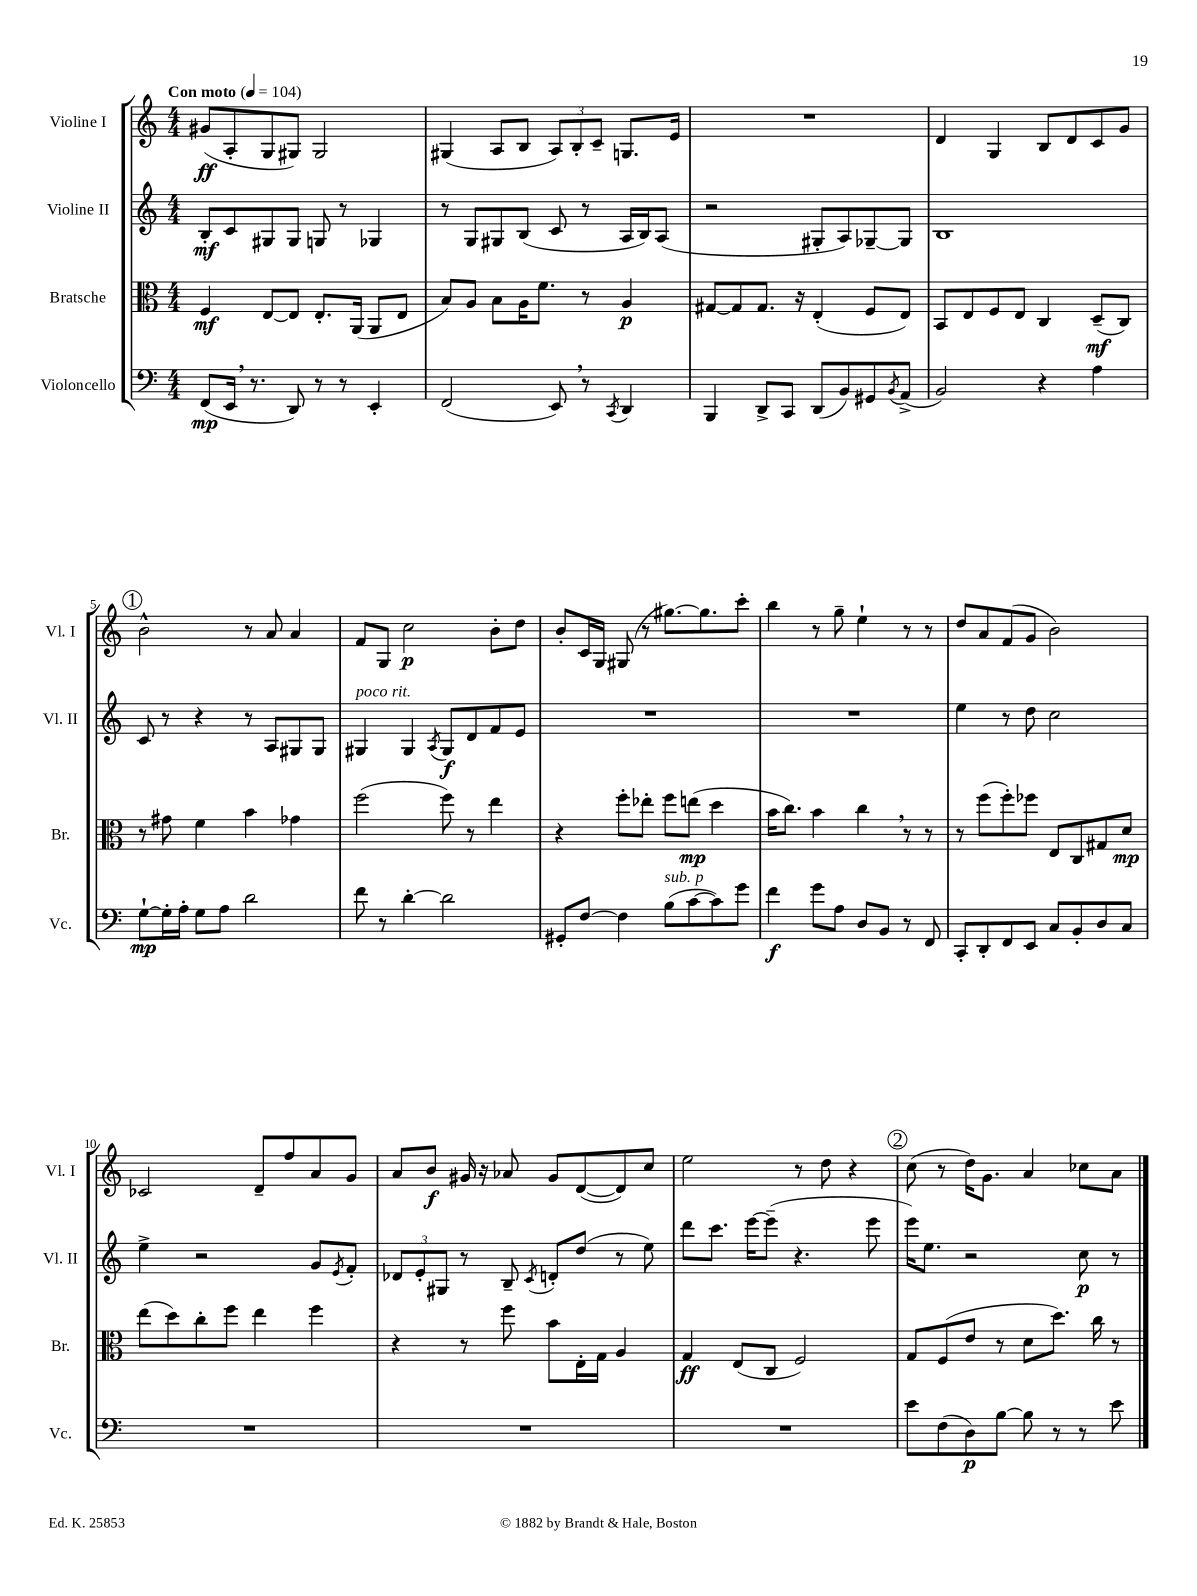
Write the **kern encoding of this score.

**kern	**dynam	**kern	**dynam	**kern	**dynam	**kern	**dynam
*part4	*part4	*part3	*part3	*part2	*part2	*part1	*part1
*staff4	*staff4	*staff3	*staff3	*staff2	*staff2	*staff1	*staff1
*I"Violoncello	*	*I"Bratsche	*	*I"Violine II	*	*I"Violine I	*
*I'Vc.	*	*I'Br.	*	*I'Vl. II	*	*I'Vl. I	*
*clefF4	*	*clefC3	*	*clefG2	*	*clefG2	*
*k[]	*	*k[]	*	*k[]	*	*k[]	*
*M4/4	*	*M4/4	*	*M4/4	*	*M4/4	*
*MM104	*	*MM104	*	*MM104	*	*MM104	*
=1	=1	=1	=1	=1	=1	=1	=1
!	!	!	!	!	!	!LO:TX:a:B:t=Con moto	!
(8FF/L	mp	4F/	mf	8B'/L	mf	(8g#X/L	ff
16EE,/Jk	.	.	.	8c/	.	8A'/	.
8.r	.	.	.	.	.	.	.
.	.	[8E/L	.	8G#X/	.	8G/	.
8DD/)	.	8E/J]	.	8G#/J	.	8G#X/J)	.
8r	.	8.E'/L	.	8Gn/	.	2G#/	.
8r	.	.	.	8r	.	.	.
.	.	(16AA/Jk	.	.	.	.	.
4EE'/	.	8AA/L	.	4G-X/	.	.	.
.	.	8E/J	.	.	.	.	.
=2	=2	=2	=2	=2	=2	=2	=2
(2FF/	.	8B/L)	.	8r	.	(4G#X/	.
.	.	8A/J	.	8G/L	.	.	.
.	.	8B\L	.	8G#X/	.	8A/L	.
.	.	16A\K	.	(8B/J	.	8B/J	.
.	.	8.f\J	.	.	.	.	.
8EE,/)	.	.	.	8c/	.	12A/L)	.
.	.	.	.	.	.	12B'/	.
8r	.	8r	.	8r	.	.	.
.	.	.	.	.	.	12c~/J	.
8qCC/	.	.	.	.	.	.	.
4DD/	.	4A/	p	16A/LL	.	8.Gn/L	.
.	.	.	.	16B/J)	.	.	.
.	.	.	.	(8A/J	.	.	.
.	.	.	.	.	.	16e/Jk	.
=3	=3	=3	=3	=3	=3	=3	=3
4BBB/	.	[8G#X/L	.	2r	.	1r	.
.	.	8G#/]	.	.	.	.	.
8DD^/L	.	8.G#/J	.	.	.	.	.
8CC/J	.	.	.	.	.	.	.
.	.	16r	.	.	.	.	.
(8DD/L	.	(4E'/	.	8G#X'/L	.	.	.
8BB/)	.	.	.	8A/)	.	.	.
8GG#X/	.	8F/L	.	[8G-X~/	.	.	.
8qBB/	.	.	.	.	.	.	.
(8AA^/J	.	8E/J)	.	8G-/J]	.	.	.
=4	=4	=4	=4	=4	=4	=4	=4
2BB/)	.	8BB/L	.	1B	.	4d/	.
.	.	8E/	.	.	.	.	.
.	.	8F/	.	.	.	4G/	.
.	.	8E/J	.	.	.	.	.
4r	.	4C/	.	.	.	8B/L	.
.	.	.	.	.	.	8d/	.
4A\	.	(8D~/L	mf	.	.	8c/	.
.	.	8C/J)	.	.	.	8g/J	.
!!LO:LB:g=z
!!LO:REH:place=s1:t=1
=5	=5	=5	=5	=5	=5	=5	=5
[8G`\L	mp	8r	.	8c/	.	2b^^\	.
16G'\L]	.	8g#X\	.	8r	.	.	.
16A'\JJ	.	.	.	.	.	.	.
8G\L	.	4f\	.	4r	.	.	.
8A\J	.	.	.	.	.	.	.
2d\	.	4b\	.	8r	.	8r	.
.	.	.	.	8A/L	.	8a/	.
.	.	4g-X\	.	8G#X/	.	4a/	.
.	.	.	.	8G#/J	.	.	.
=6	=6	=6	=6	=6	=6	=6	=6
!	!	!	!	!LO:TX:a:i:t=poco rit.	!	!	!
8f\	.	(2ff\	.	4G#X/	.	8f/L	.
8r	.	.	.	.	.	8G/J	.
[4d'\	.	.	.	4G#/	.	2cc\	p
.	.	.	.	8qA/	.	.	.
2d\]	.	8ff\)	.	8G#/L	f	.	.
.	.	8r	.	8d/	.	.	.
.	.	4ee\	.	8f/	.	8b'\L	.
.	.	.	.	8e/J	.	8dd\J	.
=7	=7	=7	=7	=7	=7	=7	=7
8GG#X'/L	.	4r	.	1r	.	8b'/L	.
[8F/J	.	.	.	.	.	16c/L	.
.	.	.	.	.	.	16G/JJ	.
4F\]	.	8ff'\L	.	.	.	(8G#X/	.
.	.	8ee-X'\J	.	.	.	8r	.
!LO:TX:a:i:t=sub. p	!	!	!	!	!	!	!
(8B\L	.	8ff\L	.	.	.	[8.gg#X\L)	.
[8c\	.	(8een\J	mp	.	.	.	.
.	.	.	.	.	.	8.gg#\]	.
8c\])	.	4dd\	.	.	.	.	.
8g\J	.	.	.	.	.	8ccc'\J	.
=8	=8	=8	=8	=8	=8	=8	=8
4f\	f	16b\KL	.	1r	.	4bb\	.
.	.	8.cc\J)	.	.	.	.	.
8g\L	.	4b\	.	.	.	8r	.
8A\J	.	.	.	.	.	8gg~\	.
8D/L	.	4cc,\	.	.	.	4ee`\	.
8BB/J	.	.	.	.	.	.	.
8r	.	8r	.	.	.	8r	.
8FF/	.	8r	.	.	.	8r	.
=9	=9	=9	=9	=9	=9	=9	=9
8CC'/L	.	8r	.	4ee\	.	8dd/L	.
8DD'/	.	(8ff\L	.	.	.	8a/	.
8FF/	.	8ff'\)	.	8r	.	(8f/	.
8EE/J	.	8ff-X\J	.	8dd\	.	8g/J	.
8C/L	.	8E/L	.	2cc\	.	2b\)	.
8BB'/	.	8C/	.	.	.	.	.
8D/	.	8G#X/	.	.	.	.	.
8C/J	.	8d/J	mp	.	.	.	.
!!LO:LB:g=z
=10	=10	=10	=10	=10	=10	=10	=10
1r	.	(8ee\L	.	4ee^\	.	2c-X/	.
.	.	8dd\)	.	.	.	.	.
.	.	8cc'\	.	2r	.	.	.
.	.	8ff\J	.	.	.	.	.
.	.	4ee\	.	.	.	8d~/L	.
.	.	.	.	.	.	8ff/	.
.	.	4ff\	.	8g/L	.	8a/	.
.	.	.	.	8qe/	.	.	.
.	.	.	.	8f'/J	.	8g/J	.
=11	=11	=11	=11	=11	=11	=11	=11
1r	.	4r	.	12d-X/L	.	8a/L	.
.	.	.	.	12e'/	.	.	.
.	.	.	.	.	.	8b/J	f
.	.	.	.	12G#X/J	.	.	.
.	.	8r	.	8r	.	16g#X/	.
.	.	.	.	.	.	16r	.
.	.	8ff\	.	8B~/	.	8a-X/	.
.	.	.	.	8qc/	.	.	.
.	.	8b\L	.	8dn'/L	.	8g#/L	.
.	.	16E'\L	.	(8dd/J	.	([8d/	.
.	.	16G\JJ	.	.	.	.	.
.	.	4A/	.	8r	.	8d/])	.
.	.	.	.	8ee\)	.	8cc/J	.
=12	=12	=12	=12	=12	=12	=12	=12
1r	.	4G/	ff	8ddd\L	.	2ee\	.
.	.	.	.	8.ccc\J	.	.	.
.	.	(8E/L	.	.	.	.	.
.	.	.	.	[16eee\KL	.	.	.
.	.	8C/J	.	(8eee~\J]	.	.	.
.	.	2F/)	.	4.r	.	8r	.
.	.	.	.	.	.	8dd\	.
.	.	.	.	.	.	4r	.
.	.	.	.	8eee\	.	.	.
!!LO:REH:place=s1:t=2
=13	=13	=13	=13	=13	=13	=13	=13
8e\L	.	8G/L	.	16eee\KL)	.	(8cc\	.
.	.	.	.	8.ee\J	.	.	.
(8F\	.	(8F/	.	.	.	8r	.
8D\)	p	8e/J	.	2r	.	16dd\KL)	.
.	.	.	.	.	.	8.g\J	.
[8B\J	.	8r	.	.	.	.	.
8B\]	.	8d\L	.	.	.	4a/	.
8r	.	8.dd\J)	.	.	.	.	.
8r	.	.	.	8cc\	p	8cc-X\L	.
.	.	16cc\	.	.	.	.	.
8e\	.	8r	.	8r	.	8a\J	.
==	==	==	==	==	==	==	==
*-	*-	*-	*-	*-	*-	*-	*-
